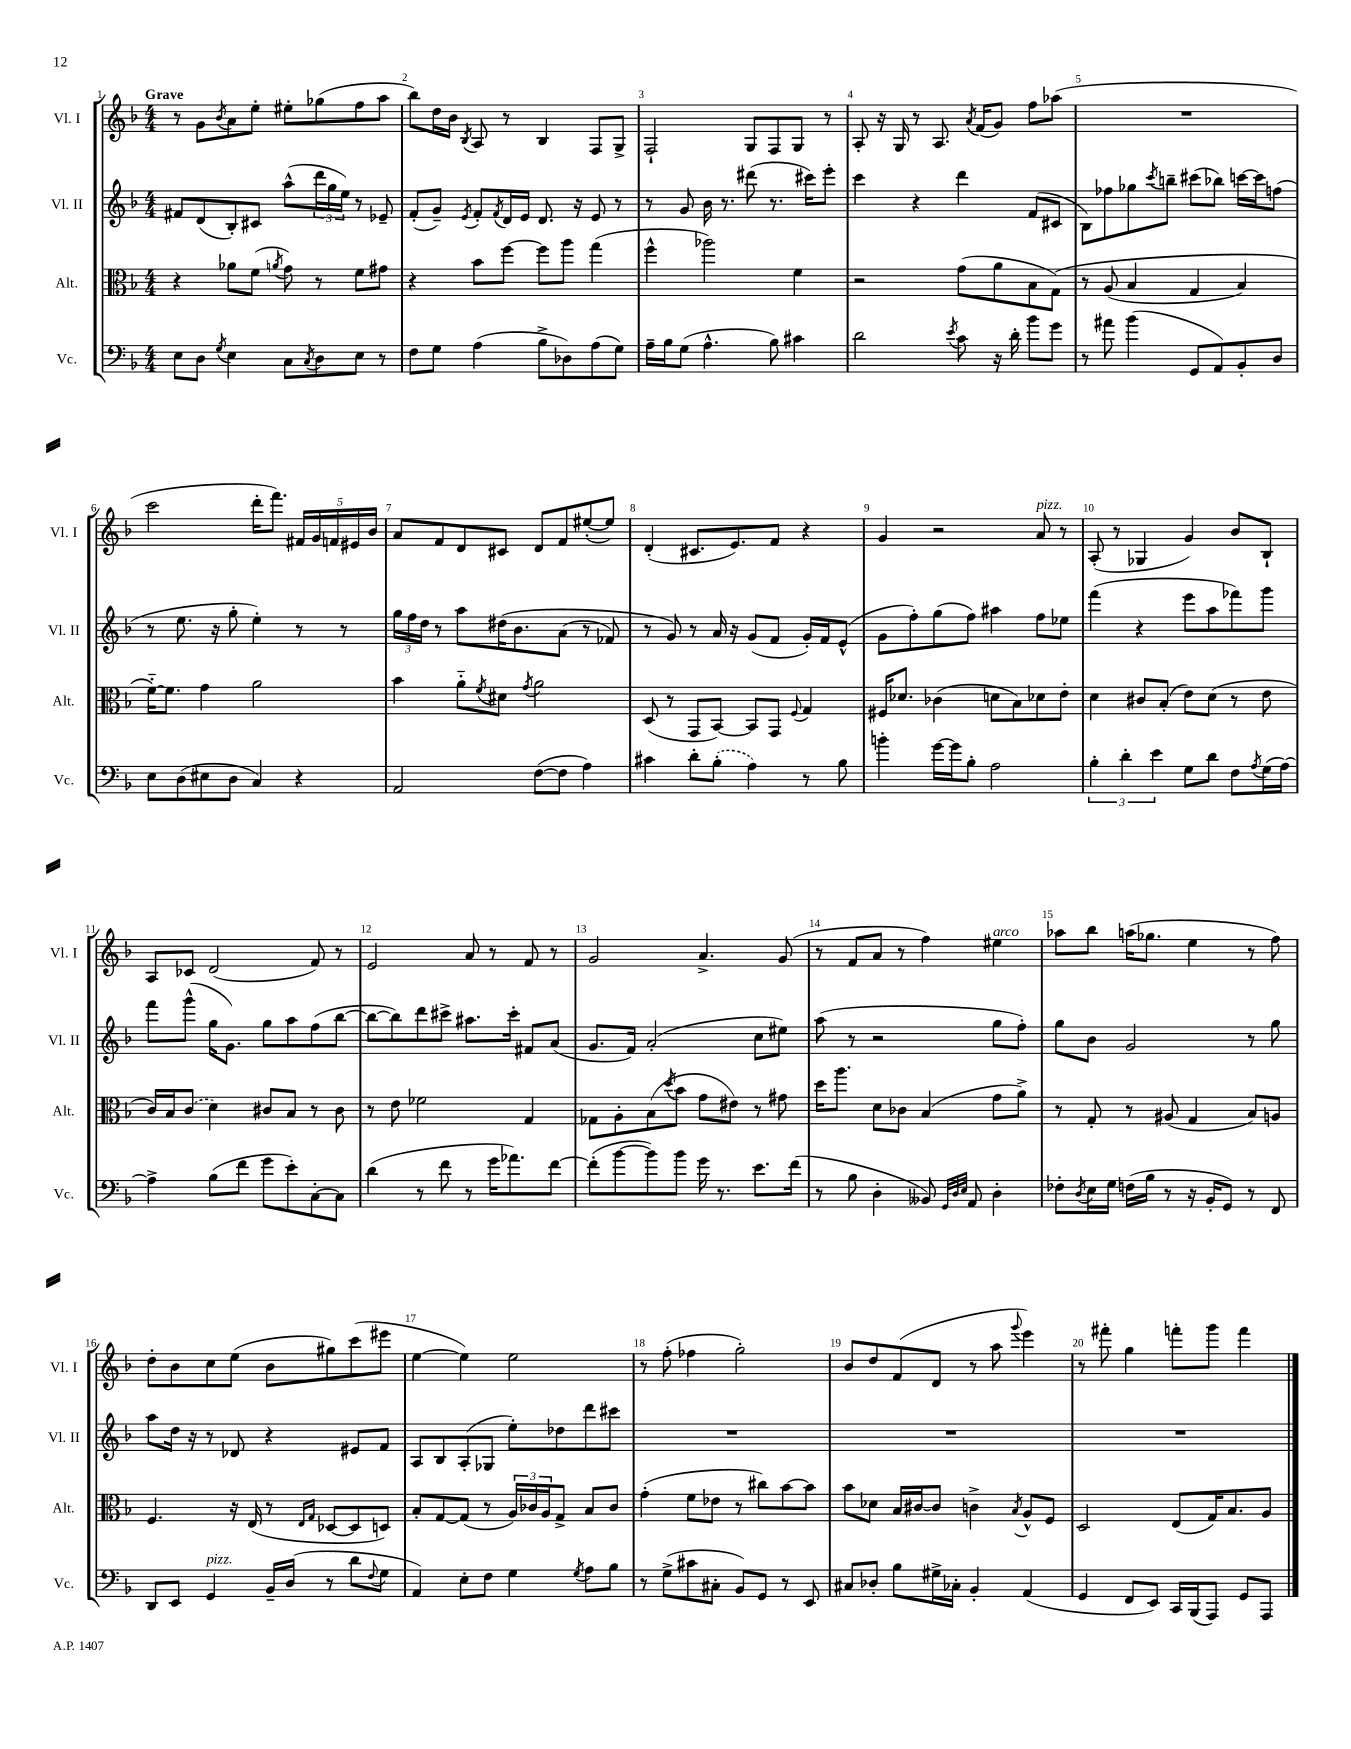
<<
\new StaffGroup <<
\new Staff = "s0" \with { instrumentName = "Vl. I" shortInstrumentName = "Vl. I" } {
    \clef treble \key f \major \numericTimeSignature \time 4/4 \tempo "Grave"
    r8 g'8 \acciaccatura { bes'8 } a'8 e''8-. eis''8-. ges''8( f''8 a''8 |
    bes''8) d''16 bes'16 \acciaccatura { bes8 } a8 r8 bes4 f8 g8-> |
    f2-! g8 f8 g8 r8 |
    a8-. r16 g16 r8 a8. \acciaccatura { a'8 } f'16( g'8) f''8 aes''8( |
    R1 |
    c'''2 d'''16-. f'''8.) \tuplet 5/4 { fis'16 g'16 f'16 eis'16 bes'16 } |
    a'8 f'8 d'8 cis'8 d'8 f'8 eis''8~-.( eis''8) |
    d'4-.( cis'8. e'8.) f'8 r4 |
    g'4 r2 a'8^\markup { \italic "pizz." } r8 |
    a8-.( r8 ges4 g'4) bes'8 bes8-! |
    a8 ces'8 d'2( f'8) r8 |
    e'2 a'8 r8 f'8 r8 |
    g'2 a'4.-> g'8( |
    r8 f'8 a'8 r8 f''4) eis''4^\markup { \italic "arco" } |
    aes''8 bes''8 a''16( ges''8. e''4 r8 f''8) |
    d''8-. bes'8 c''8 e''8( bes'8 gis''8) c'''8( eis'''8 |
    e''4~ e''4) e''2 |
    r8 f''8-.( fes''4 g''2-.) |
    bes'8 d''8 f'8( d'8 r8 a''8 \appoggiatura { g'''8 } e'''4) |
    r8 fis'''8-. g''4 f'''8-. g'''8 f'''4 \bar "|." |
}
\new Staff = "s1" \with { instrumentName = "Vl. II" shortInstrumentName = "Vl. II" } {
    \clef treble \key f \major \numericTimeSignature \time 4/4
    fis'8 d'8( bes8-.) cis'8 a''8-^( \tuplet 3/2 { d'''16 g''16 e''16) } r8 ees'8-- |
    f'8-.( g'8--) \acciaccatura { e'8 } f'8-. \acciaccatura { f'8 } d'16 e'16 d'8. r16 e'8 r8 |
    r8 g'8 bes'16 r8. dis'''8( r8. cis'''16) e'''8-. |
    c'''4 r4 d'''4 f'8( cis'8 |
    bes8) fes''8 ges''8 \acciaccatura { c'''8 } b''8-- cis'''8( bes''8) c'''16~ c'''16 f''8( |
    r8 e''8. r16 g''8-. e''4-.) r8 r8 |
    \tuplet 3/2 { g''16 f''16 d''16 } r8 a''8 dis''16\( bes'8. a'8( r8 fes'8) |
    r8 g'8\) r8 a'16 r16 g'8( f'8 g'16-.) f'16 e'8-^( |
    g'8 f''8-.) g''8( f''8) ais''4 f''8 ees''8 |
    f'''4( r4 e'''8 a''8 fes'''8) g'''8 |
    f'''8 g'''8-^( g''16 g'8.) g''8 a''8 f''8( bes''8~ |
    bes''8~ bes''8) d'''8 cis'''8-> ais''8. cis'''16-. fis'8 a'8( |
    g'8. f'16) a'2-.( c''8 eis''8) |
    a''8( r8 r2 g''8 f''8-.) |
    g''8 bes'8 g'2 r8 g''8 |
    a''8 d''16 r16 r8 des'8 r4 eis'8 f'8 |
    a8 bes8 a8-.( ges8 e''8-.) des''8 d'''8 cis'''8 |
    R1 |
    R1 |
    R1 \bar "|." |
}
\new Staff = "s2" \with { instrumentName = "Alt." shortInstrumentName = "Alt." } {
    \clef alto \key f \major \numericTimeSignature \time 4/4
    r4 aes'8 f'8( \acciaccatura { a'8 } g'8) r8 f'8 gis'8 |
    r4 bes'8 f''8~ f''8 a''8 g''4( |
    f''4-^ aes''2) f'4 |
    r2 g'8( a'8 bes8 g8)\( |
    r8 a8( bes4 g4 bes4) |
    f'16~-_\) f'8. g'4 a'2 |
    bes'4 a'8-_ \acciaccatura { f'8 } dis'8 \acciaccatura { g'8 } a'2 |
    d8( r8 g,8 bes,8~) bes,8 g,8 \appoggiatura { f8 } g4 |
    fis16 des'8. ces'4( d'8 bes8) des'8 e'8-. |
    d'4 cis'8 bes8-.( e'8) d'8( r8 e'8 |
    c'16) bes16 \once \slurDashed c'8( d'4) cis'8 bes8 r8 cis'8 |
    r8 e'8 fes'2 g4 |
    ges8 a8-. bes8( \acciaccatura { d''8 } bes'8 g'8 eis'8) r8 gis'8 |
    d''16 a''8. d'8 ces'8 bes4( g'8 a'8->) |
    r8 g8-. r8 ais8( g4 bes8) a8 |
    f4. r16 e16( r8 \grace { e16 g16 } des8~ des8 d8) |
    bes8-. g8~ g8( r8 \tuplet 3/2 { a16) ces'16 a16 } g8-> bes8 ces'8 |
    g'4-.( f'8 ees'8 r8 cis''8) bes'8~ bes'8 |
    bes'8 des'8 bes16 cis'16~ cis'8 c'4-> \acciaccatura { bes8 } a8-^ f8 |
    d2 e8( g16) bes8. a8 \bar "|." |
}
\new Staff = "s3" \with { instrumentName = "Vc." shortInstrumentName = "Vc." } {
    \clef bass \key f \major \numericTimeSignature \time 4/4
    e8 d8 \acciaccatura { g8 } e4 c8 \acciaccatura { c8 } d8 e8 r8 |
    f8 g8 a4( bes8-> des8) a8( g8) |
    a16-- bes16 g8( a4.-^ bes8) cis'4 |
    d'2 \acciaccatura { e'8 } c'8 r16 d'16-. bes'8 g'8 |
    r8 ais'8 bes'4( g,8 a,8) bes,8-. d8 |
    e8 d8( eis8 d8 c4) r4 |
    a,2 f8~( f8 a4) |
    cis'4 d'8-. \once \slurDashed bes8-.( a4) r8 bes8 |
    b'4-. g'16~ g'16 bes8-. a2 |
    \tuplet 3/2 { bes4-. d'4-. e'4 } g8 d'8 f8 \acciaccatura { a8 } g16( a16~) |
    a4-> bes8( f'8 g'8 e'8-.) c8~-. c8 |
    d'4( r8 f'8 r8 g'16 aes'8.) f'8~ |
    f'8-.( bes'8~ bes'8) bes'8 g'16 r8. e'8. f'16( |
    r8 bes8 d4-. beses,8) \grace { g,32 d32 e32 } a,8 d4-. |
    fes8-. \acciaccatura { d8 } e16 g16 f16( bes16 r8 r16 bes,16-. g,8) r8 f,8 |
    d,8 e,8 g,4^\markup { \italic "pizz." } bes,16-- d16( r8 d'8 \appoggiatura { f8 } g8 |
    a,4) e8-. f8 g4 \acciaccatura { g8 } a8 bes8 |
    r8 g8->( cis'8 cis8-. bes,8) g,8 r8 e,8 |
    cis8 des8-. bes8 gis16-> ces16-. bes,4-. a,4( |
    g,4 f,8 e,8) c,16 bes,,16( a,,8) g,8 a,,8 \bar "|." |
}
>>
>>
\layout { \context { \Score \override BarNumber.break-visibility = ##(#f #t #t) barNumberVisibility = #all-bar-numbers-visible } }
